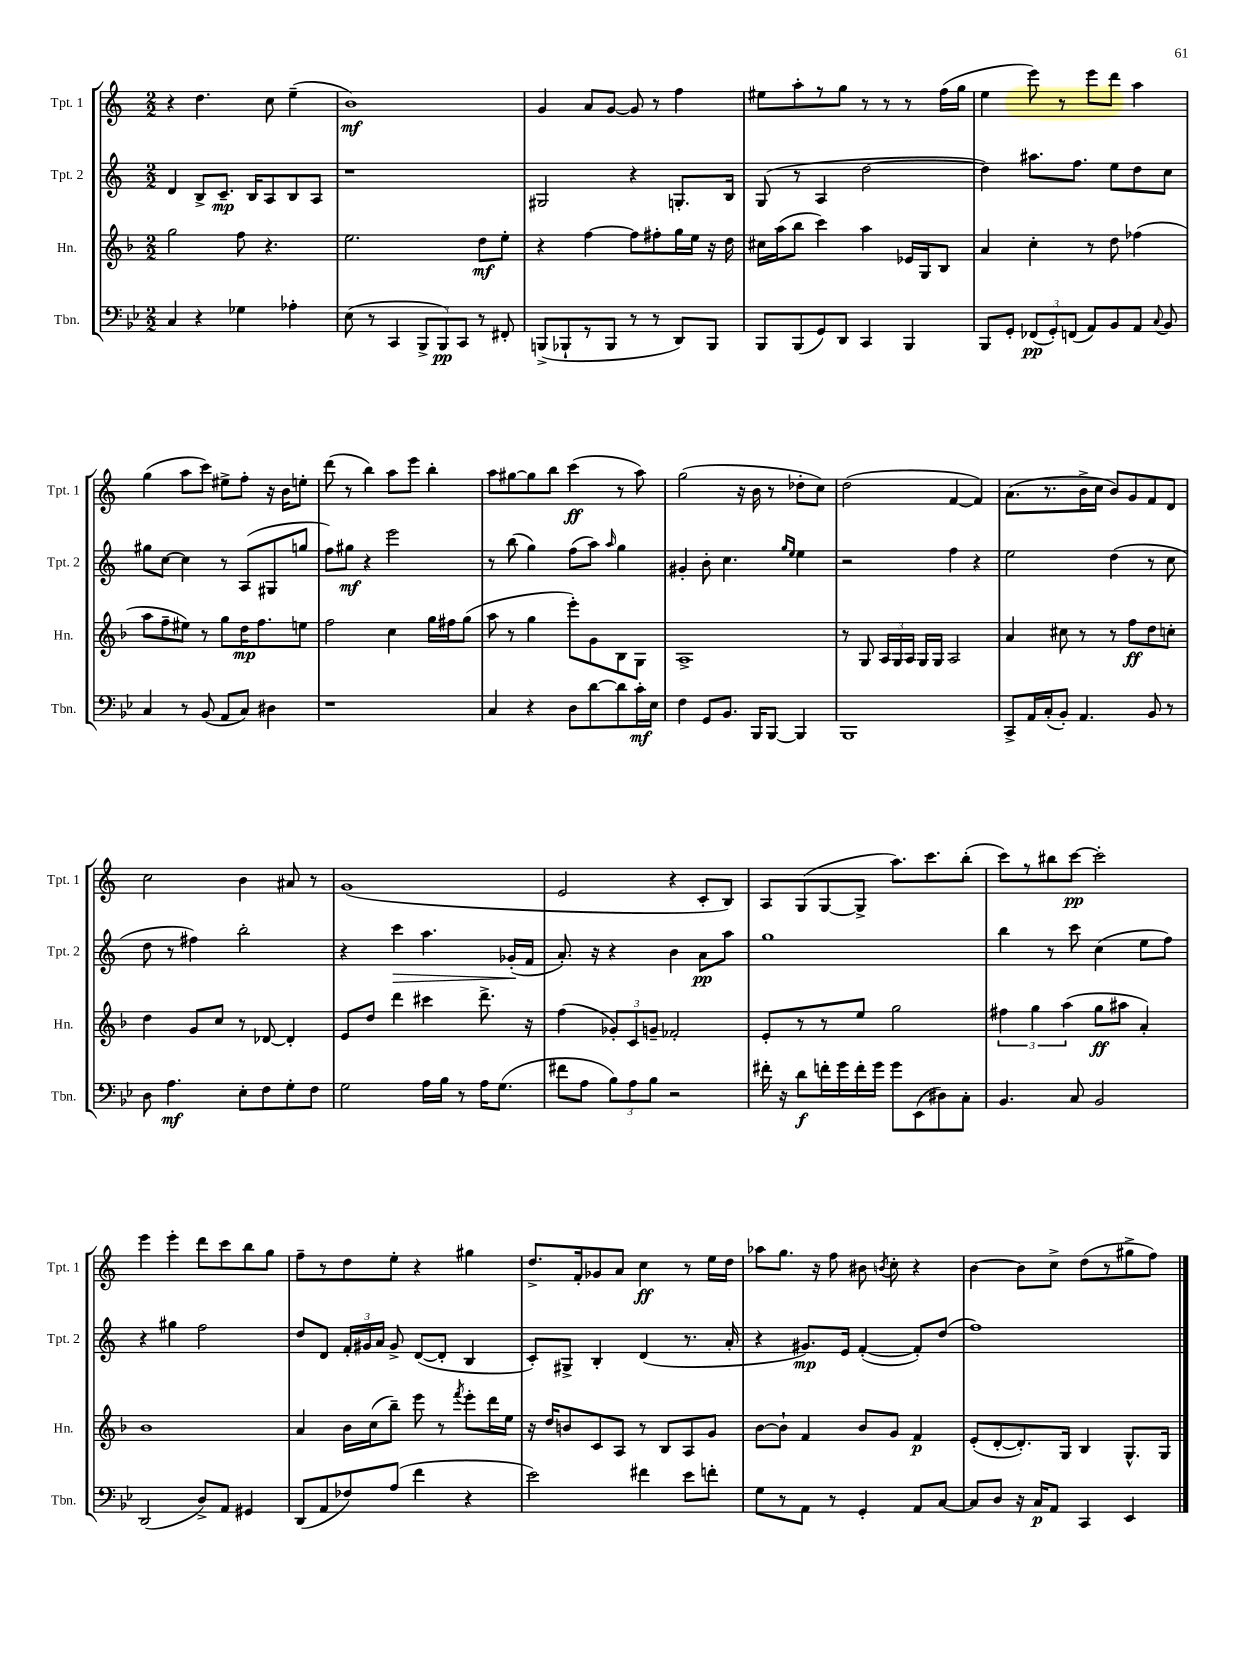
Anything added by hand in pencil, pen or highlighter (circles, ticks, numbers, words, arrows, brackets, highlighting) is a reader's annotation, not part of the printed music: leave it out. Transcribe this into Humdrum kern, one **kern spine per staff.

**kern	**kern	**kern	**kern
*staff4	*staff3	*staff2	*staff1
*clefF4	*clefG2	*clefG2	*clefG2
*k[b-e-]	*k[b-]	*k[]	*k[]
*M2/2	*M2/2	*M2/2	*M2/2
4C/	2gg\	4d/	4r
4r	.	8B^/L	4.dd\
.	.	8.c~/J	.
4G-\	8ff\	.	.
.	.	16B/LK	.
.	4.r	8A/	8cc\
4A-'\	.	8B/	(4ee~\
.	.	8A/J	.
=	=	=	=
(8E-\	2.ee\	1r	1b)
8r	.	.	.
4CC/	.	.	.
12BBB-^/L	.	.	.
12BBB-/)	.	.	.
12CC/J	.	.	.
8r	8dd\L	.	.
8FF#'/	8ee'\J	.	.
=	=	=	=
(8BBB^/L	4r	2G#/	4g/
8BBB-`/	.	.	.
8r	[4ff\	.	8a/L
8BBB-/J	.	.	[8g/J
8r	8ff\]L	4r	8g/]
8r	8ff#'\	.	8r
8DD/L)	16gg\L	8.G'/L	4ff\
.	16ee\JJ	.	.
8BBB-/J	16r	.	.
.	16dd\	16B/Jk	.
=	=	=	=
8BBB-/L	16cc#\LL	(8G/	8ee#\L
.	(16aa\J	.	.
(8BBB-/	8bb-\J	8r	8aa'\
8GG/)	4ccc\)	4A/	8r
8DD/J	.	.	8gg\J
4CC/	4aa\	[2dd\	8r
.	.	.	8r
4BBB-/	16e-/LL	.	8r
.	16G/J	.	.
.	8B-/J	.	(16ff\LL
.	.	.	16gg\JJ
=	=	=	=
8BBB-/L	4a/	4dd\])	4ee\
8GG'/J	.	.	.
(12FF-/L	4cc'\	8.aa#\L	8eee\)
12GG'/)	.	.	.
.	.	.	8r
(12FF/J	.	.	.
.	.	8.ff\J	.
8AA/L)	8r	.	8eee\L
8BB-/	8dd\	8ee\L	8ddd\J
8AA/J	(4ff-\	8dd\	4aa\
8qqC/	.	.	.
8BB-/	.	8cc\J	.
=	=	=	=
4C/	8aa\L	8gg#\L	(4gg\
.	8ff~\	[8cc\J	.
8r	8ee#\J)	4cc\]	8aa\L
(8BB-/	8r	.	8ccc\J)
8AA/L	8gg\L	8r	8ee#^\L
8C/J)	16dd\K	(8A/L	8ff'\J
.	8.ff\	.	.
4D#\	.	8G#/	16r
.	.	.	16b\LK
.	8ee\J	8gg/J	8ee'\J
=	=	=	=
1r	2ff\	8ff\L)	(8ddd\
.	.	8gg#\J	8r
.	.	4r	4bb\)
.	4cc\	2eee\	8aa\L
.	.	.	8eee\J
.	16gg\LL	.	4bb'\
.	16ff#\J	.	.
.	(8gg\J	.	.
=	=	=	=
4C/	8aa\	8r	8aa\L
.	8r	(8bb\	[8gg#\
4r	4gg\	4gg\)	8gg#\]
.	.	.	8bb\J
8D\L	8eee'\L)	(8ff\L	(4ccc\
[8d\	8g\	8aa\J)	.
.	.	16qqaa/	.
8d\]	8B-\	4gg\	8r
16c'\L	8G\J	.	8aa\)
16E-\JJ	.	.	.
=	=	=	=
4F\	1A^	4g#'/	(2gg\
8GG/L	.	8b'\	.
8.BB-/J	.	4.cc\	.
.	.	.	16r
16BBB-/LK	.	.	16b\
[8BBB-/J	.	.	8r
.	.	16qqgg/LL	.
.	.	16qqee/JJ	.
4BBB-/]	.	4ee\	8dd-'\L
.	.	.	8cc\J)
=	=	=	=
1BBB-	8r	2r	(2dd\
.	8G/	.	.
.	24A/LL	.	.
.	24G/	.	.
.	24A/JJ	.	.
.	16G/LL	.	.
.	16G/JJ	.	.
.	2A/	4ff\	[4f/
.	.	4r	4f/])
=	=	=	=
8CC^/L	4a/	2ee\	(8.a\L
16AA/L	.	.	.
(16C'/J	.	.	8.r
8BB-'/J)	8cc#\	.	.
4.AA/	8r	.	16b^\L
.	.	.	16cc\JJ
.	8r	(4dd\	8b/L)
.	8ff\L	.	8g/
8BB-/	8dd\	8r	8f/
8r	8cc'\J	8cc\	8d/J
=	=	=	=
8D\	4dd\	8dd\	2cc\
4.A\	.	8r	.
.	8g/L	4ff#\)	.
.	8cc/J	.	.
8E-'\L	8r	2bb'\	4b\
8F\	[8d-/	.	.
8G'\	4d-'/]	.	8a#/
8F\J	.	.	8r
=	=	=	=
2G\	8e/L	4r	(1g
.	8dd/J	.	.
.	4ddd\	4ccc\	.
16A\LL	4ccc#\	4.aa\	.
16B-\JJ	.	.	.
8r	.	.	.
16A\LK	8.ddd^\	.	.
(8.G\J	.	.	.
.	.	(16g-'/LL	.
.	16r	16f/JJ	.
=	=	=	=
8f#\L	(4ff\	8.a'/)	2e/
8A\J	.	.	.
.	.	16r	.
12B-\L)	12g-'/L)	4r	.
12A\	12c/	.	.
12B-\J	12g~/J	.	.
2r	2f-'/	4b\	4r
.	.	8a\L	8c'/L
.	.	8aa\J	8B/J)
=	=	=	=
16f#'\	8e'/L	1gg	8A/L
16r	.	.	.
8d\L	8r	.	(8G/
16f'\L	8r	.	[8G/
16g\	.	.	.
16f'\	8ee/J	.	8G^/]J
16g\JJ	.	.	.
8g\L	2gg\	.	8.aa\L)
(8EE-\	.	.	.
.	.	.	8.ccc\
8D#\)	.	.	.
8C'\J	.	.	(8bb'\J
=	=	=	=
4.BB-/	6ff#\	4bb\	8ccc\L)
.	.	.	8r
.	6gg\	.	.
.	.	8r	8bb#\
.	(6aa\	.	.
8C/	.	8ccc\	[8ccc\J
2BB-/	8gg\L	(4cc\	2ccc'\]
.	8aa#\J	.	.
.	4a'/)	8ee\L	.
.	.	8ff\J)	.
=	=	=	=
(2DD/	1b-	4r	4eee\
.	.	4gg#\	4eee'\
8D^/L)	.	2ff\	8ddd\L
8AA/J	.	.	8ccc\
4GG#/	.	.	8bb\
.	.	.	8gg\J
=	=	=	=
(8DD/L	4a/	8dd/L	8ff~\L
8AA/	.	8d/J	8r
8F-/)	16b-\LL	24f'/LL	8dd\
.	.	24g#/	.
.	(16cc\J	.	.
.	.	24a/JJ	.
(8A/J	8bb-~\J)	8g#^/	8ee'\J
4f\	8eee\	([8d/L	4r
.	8r	8d'/]J	.
.	8qfff/	.	.
4r	8eee'\L	4B/	4gg#\
.	16ddd\L	.	.
.	16ee\JJ	.	.
=	=	=	=
2e-\)	16r	8c'/L)	8.dd^/L
.	16dd/LK	.	.
.	8b/	8G#^/J	.
.	.	.	16f'/k
.	8c/	4B'/	8g-/
.	8A/J	.	8a/J
4f#\	8r	(4d/	4cc\
.	8B-/L	.	.
8e-\L	8A/	8.r	8r
8f'\J	8g/J	.	16ee\LL
.	.	16a'/	16dd\JJ
=	=	=	=
8G\L	[8b-\L	4r	8aa-\L
8r	8b-`\]J	.	8.gg\J
8AA\J	4f/	8.g#/L)	.
.	.	.	16r
8r	.	.	8ff\
.	.	16e/Jk	.
4GG'/	8b-/L	([4f'/	8b#\
.	.	.	8qb/
.	8g/J	.	8cc'\
8AA/L	4f/	8f'/]L)	4r
[8C/J	.	(8dd/J	.
=	=	=	=
8C/]L	(8e'/L	1ff)	[4b\
8D/J	[8d'/	.	.
16r	8.d'/])	.	8b\]L
16C/LK	.	.	.
8AA/J	.	.	8cc^\J
.	16G/Jk	.	.
4CC/	4B-/	.	(8dd\L
.	.	.	8r
4EE-/	8.G^^/L	.	8gg#^\
.	.	.	8ff\J)
.	16G/Jk	.	.
==	==	==	==
*-	*-	*-	*-
